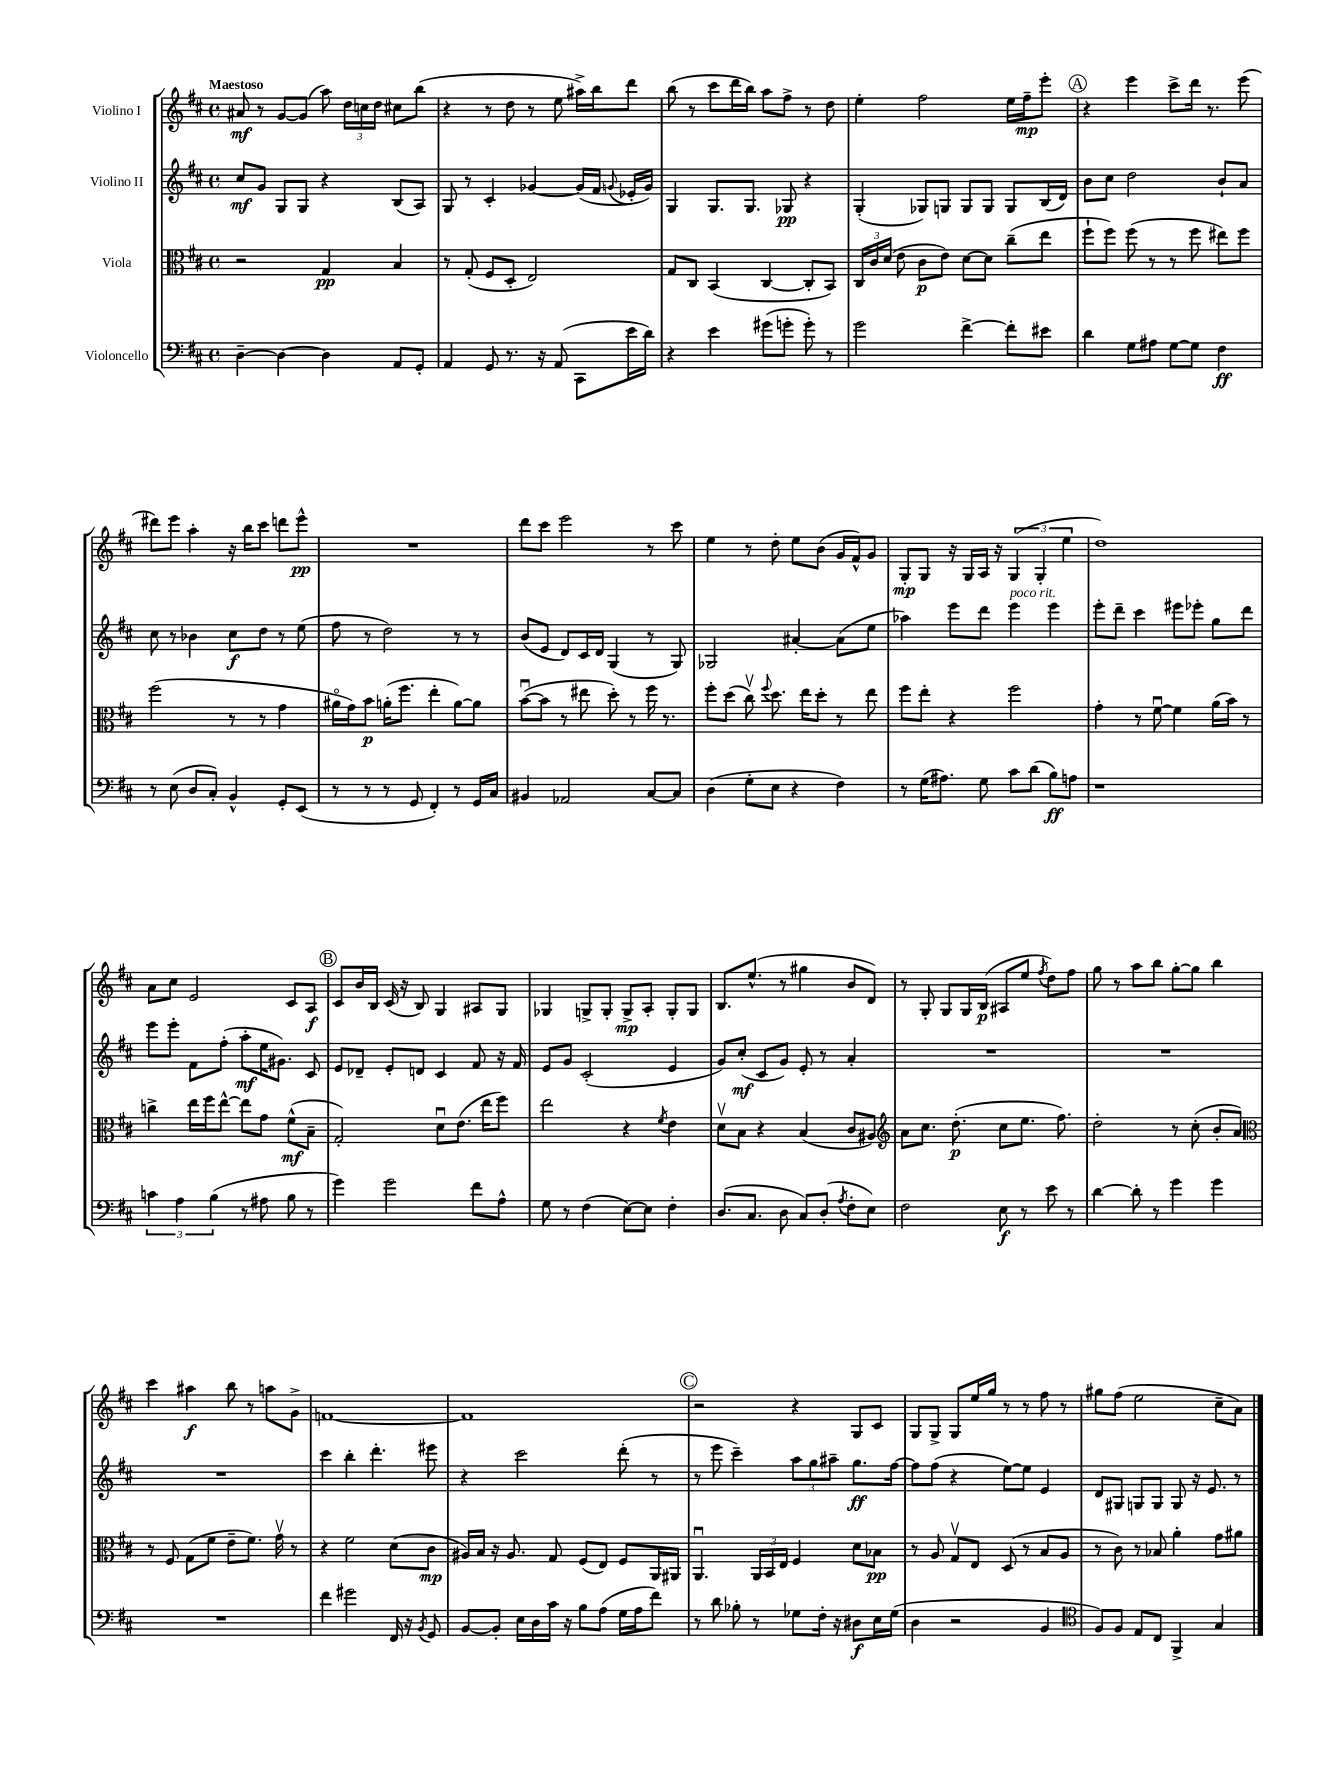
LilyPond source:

<<
\new StaffGroup <<
\new Staff = "s0" \with { instrumentName = "Violino I" } {
    \clef treble \key d \major \defaultTimeSignature \time 4/4 \tempo "Maestoso"
    \autoBeamOff ais'8\mf r8 g'8[~ g'8]( a''8) \tuplet 3/2 { d''16[ c''16 d''16] } cis''8[ b''8]( |
    r4 r8 d''8 r8 e''8 ais''16[->) b''16 d'''8] |
    b''8( r8 cis'''8[ d'''16 b''16]) a''8[ fis''8]-> r8 d''8 |
    e''4-. fis''2 e''16[ fis''16--\mp e'''8]-. |
    \mark \markup { \circle "A" } r4 e'''4 cis'''8[-> d'''16] r8. e'''8( |
    dis'''8[) e'''8] a''4-. r16 b''16[ cis'''8] d'''8[ e'''8]-^\pp |
    R1 |
    d'''8[ cis'''8] e'''2 r8 cis'''8 |
    e''4 r8 d''8-. e''8[ b'8]( g'16[ fis'16-^) g'8] |
    g8[-.\mp g8] r16 g16[ a16] r16 \tuplet 3/2 { g4( g4-. e''4 } |
    d''1) |
    a'8[ cis''8] e'2 cis'8[ a8]\f |
    \mark \markup { \circle "B" } cis'8[ b'16 b16] cis'16( r16 b8) g4 ais8[ g8] |
    ges4 g8[-> g8]-. g8[->\mp a8]-. g8[-. g8] |
    b8.[ e''8.]-^( r8 gis''4 b'8[ d'8]) |
    r8 g8-. g8[ g16 b16]\p( ais8[ e''8] \acciaccatura { fis''8 } d''8[) fis''8] |
    g''8 r8 a''8[ b''8] g''8[~-. g''8] b''4 |
    cis'''4 ais''4\f b''8 r8 a''8[ g'8]-> |
    f'1~ |
    f'1 |
    \mark \markup { \circle "C" } r2 r4 g8[ cis'8] |
    g8[ g8]-> g8[ e''16 g''16] r8 r8 fis''8 r8 |
    gis''8[ fis''8]( e''2 cis''8[-- a'8]) \bar "|." |
}
\new Staff = "s1" \with { instrumentName = "Violino II" } {
    \clef treble \key d \major \defaultTimeSignature \time 4/4
    \autoBeamOff cis''8[\mf g'8] g8[ g8] r4 b8[( a8]) |
    g8 r8 cis'4-. ges'4~ ges'16[( fis'16] \appoggiatura { g'8 } ees'16[-. g'16]) |
    g4 g8.[ g8.] ges8\pp r4 |
    g4-.( ges8[) g8] g8[ g8] g8[ b16( d'16]) |
    \mark \markup { \circle "A" } b'8[ cis''8] d''2 b'8[-! a'8] |
    cis''8 r8 bes'4 cis''8[\f d''8] r8 e''8( |
    fis''8 r8 d''2) r8 r8 |
    b'8[( e'8] d'8[) cis'16 d'16] g4( r8 g8) |
    ges2 ais'4~-. ais'8[( e''8] |
    aes''4) e'''8[ d'''8] e'''4^\markup { \italic "poco rit." } e'''4 |
    e'''8[-. d'''8]-- cis'''4 eis'''8[ ees'''8]-. g''8[ d'''8] |
    e'''8[ e'''8]-. fis'8[ fis''8]-.( a''8[-.\mf e''16 gis'8.]) cis'8 |
    \mark \markup { \circle "B" } e'8[ des'8]-- e'8[-. d'8] cis'4 fis'8 r16 fis'16 |
    e'8[ g'8] cis'2-.( e'4 |
    g'8[) cis''8]-.\mf( cis'8[ g'8]) e'8-. r8 a'4-. |
    R1 |
    R1 |
    R1 |
    cis'''4 b''4-. d'''4.-. eis'''8 |
    r4 cis'''2 d'''8-.( r8 |
    \mark \markup { \circle "C" } r8 e'''8 cis'''4--) \tuplet 3/2 { a''8[ g''8 ais''8]-- } g''8.[\ff fis''16]~ |
    fis''8[ fis''8]( r4 e''8[~) e''8] e'4 |
    d'8[ gis8] g8[ g8] g8 r16 e'8. r8 \bar "|." |
}
\new Staff = "s2" \with { instrumentName = "Viola" } {
    \clef alto \key d \major \defaultTimeSignature \time 4/4
    \autoBeamOff r2 g4\pp b4 |
    r8 g8-.( fis8[ d8]-. e2) |
    g8[ cis8] b,4( cis4~ cis8[-. b,8]) |
    \tuplet 3/2 { cis16[ cis'16 d'16]( } e'8 cis'8[\p e'8]) d'8[~ d'8] cis''8[--( e''8] |
    \mark \markup { \circle "A" } fis''8[-! fis''8]) fis''8( r8 r8 fis''8 eis''8[) fis''8] |
    fis''2( r8 r8 g'4 |
    ais'16[\flageolet g'16) b'8]\p a'16[-.( fis''8.] e''4-. a'8[~) a'8] |
    b'8[~\downbow( b'8] r8 eis''8 d''8-.) r8 fis''16 r8. |
    fis''8[-. d''8]( cis''8\upbow) \appoggiatura { fis''8 } d''8. e''16[ d''8]-. r8 e''8 |
    fis''8[ e''8]-. r4 fis''2 |
    g'4-. r8 fis'8~\downbow fis'4 a'16[( b'16]) r8 |
    c''4-> e''16[ fis''16 e''8]~-^ e''8[ g'8] fis'8[-^\mf( b8]-- |
    \mark \markup { \circle "B" } g2-.) d'8[\downbow e'8.]( e''16[ fis''8]) |
    e''2 r4 \acciaccatura { fis'8 } e'4 |
    d'8[\upbow b8] r4 b4( cis'8[ ais8]) |
    \clef treble a'8[ cis''8.] d''8.-.\p( cis''8[ e''8.] fis''8.) |
    d''2-. r8 cis''8-.( b'8[-. a'8]) |
    \clef alto r8 fis8 g8[( fis'8] e'8[-- fis'8.]) g'16\upbow r8 |
    r4 fis'2 d'8[( cis'8]\mp |
    ais16[) b16] r16 ais8. g8 fis8[( e8]) fis8[ a,16 ais,16] |
    \mark \markup { \circle "C" } a,4.\downbow \tuplet 3/2 { a,16[ b,16 e16] } fis4 d'8[ bes8]\pp |
    r8 a8 g8[\upbow e8] d8( r8 b8[ a8] |
    r8 cis'8) r8 bes8 a'4-. g'8[ ais'8] \bar "|." |
}
\new Staff = "s3" \with { instrumentName = "Violoncello" } {
    \clef bass \key d \major \defaultTimeSignature \time 4/4
    \autoBeamOff d4~-- d4~ d4 a,8[ g,8]-. |
    a,4 g,8 r8. r16 a,8( cis,8[ e'16 d'16]) |
    r4 e'4 gis'8[( g'8]-. g'8-.) r8 |
    g'2 fis'4~-> fis'8[-. eis'8] |
    \mark \markup { \circle "A" } d'4 g8[ ais8] g8[~ g8] fis4\ff |
    r8 e8( d8[ cis8]-.) b,4-^ g,8[-. e,8]( |
    r8 r8 r8 g,8 fis,4-.) r8 g,16[ cis16] |
    bis,4 aes,2 cis8[~ cis8] |
    d4( g8[-. e8] r4 fis4) |
    r8 g16[( ais8.]) g8 cis'8[ d'8]( b8[\ff) a8] |
    r1 |
    \tuplet 3/2 { c'4 a4 b4( } r8 ais8 b8 r8 |
    \mark \markup { \circle "B" } g'4) g'2 fis'8[ a8]-^ |
    g8 r8 fis4( e8[~) e8] fis4-. |
    d8.[( cis8.] d8 cis8[) d8]-.( \acciaccatura { a8 } fis8[-. e8]) |
    fis2 e8\f r8 e'8 r8 |
    d'4~ d'8-. r8 g'4 g'4 |
    R1 |
    fis'4 gis'2 fis,16 r16 \acciaccatura { b,8 } g,8 |
    b,8[~ b,8]-. e16[ d16 cis'16] r16 b8[ a8]( g16[ a16 fis'8]) |
    \mark \markup { \circle "C" } r8 d'8 bes8-. r8 ges8[ fis16]-. r16 dis8[\f e16 ges16]( |
    d4 r2 b,4 |
    \clef tenor fis8[) fis8] e8[ cis8] fis,4-> g4 \bar "|." |
}
>>
>>
\layout { \context { \Score \remove "Bar_number_engraver" } }
